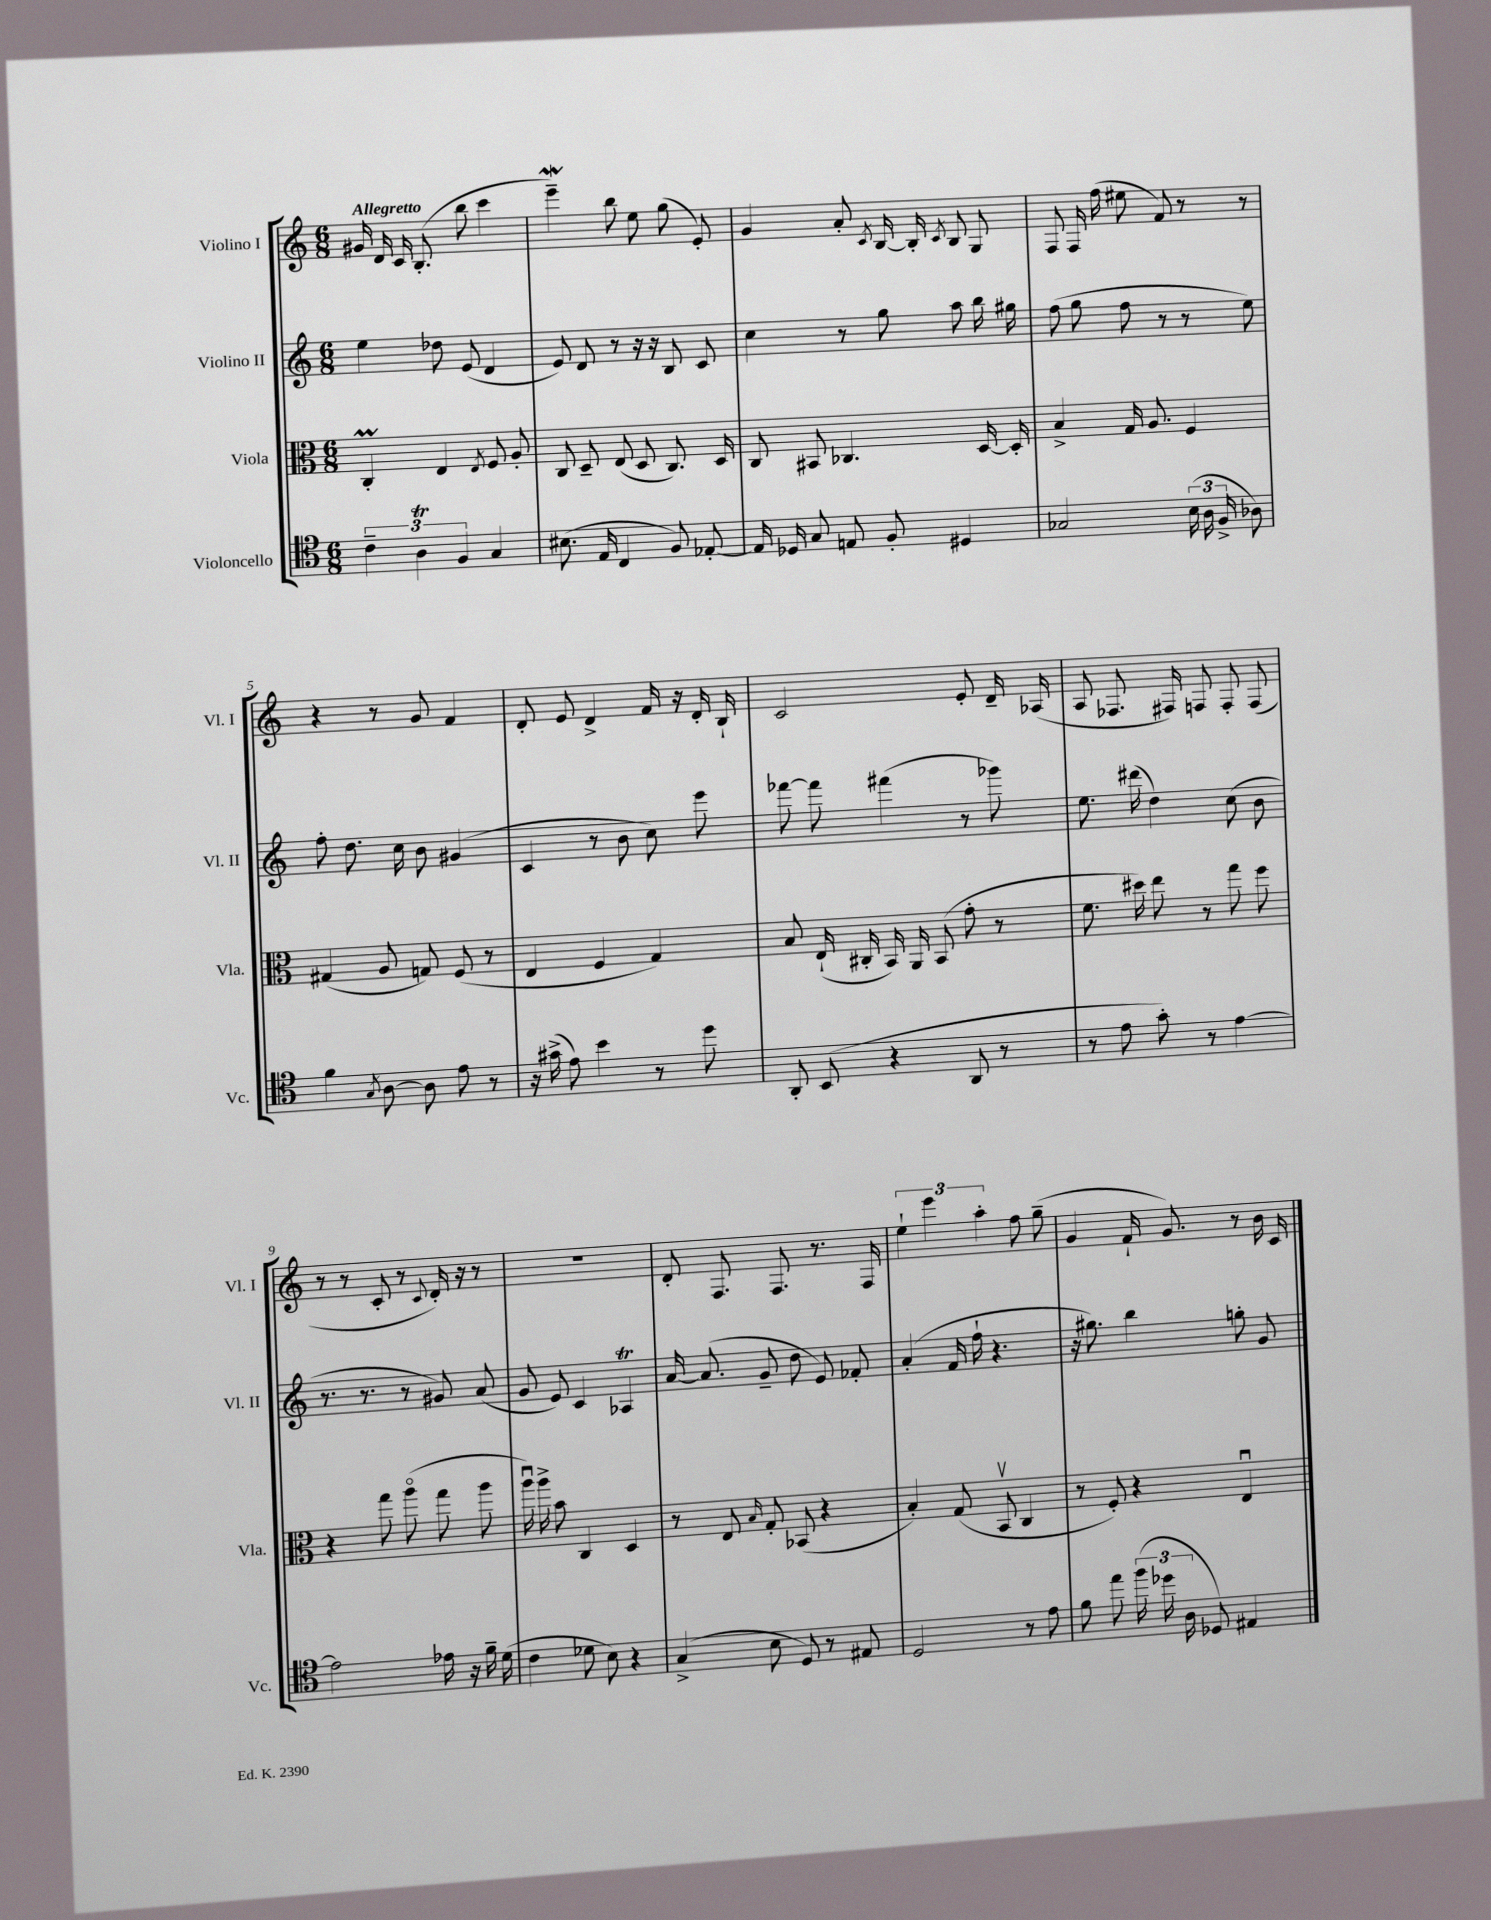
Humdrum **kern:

**kern	**kern	**kern	**kern
*staff4	*staff3	*staff2	*staff1
*clefC4	*clefC3	*clefG2	*clefG2
*k[]	*k[]	*k[]	*k[]
*M6/8	*M6/8	*M6/8	*M6/8
6c~\	4C'/	4ee\	16g#/
.	.	.	16d/
.	.	.	16c/
6A\	.	.	.
.	.	.	(8.B'/
.	4E/	8dd-\	.
6F/	.	.	.
.	.	(8e/	8bb\
.	8qE/	.	.
4G/	8F/	4d/	4ccc\
.	8A'/	.	.
=	=	=	=
(8.B#\	8C/	8e/)	4eee~\)
.	8D~/	8d/	.
16E/	.	.	.
4C/	(8E/	8r	8bb\
.	8D/	16r	8ee\
.	.	16r	.
8F/)	8.C/)	8B/	(8gg\
[8E-'/	.	8c/	8e'/)
.	16D/	.	.
=	=	=	=
16E-/]	8C/	4cc\	4g/
16D-/	.	.	.
8G/	8BB#/	.	.
8E/	4.C-/	8r	8a'/
.	.	.	8qc/
8F'/	.	8gg\	[16B/
.	.	.	16B'/]
.	.	.	8qc/
4D#/	.	8aa\	8B/
.	[16D/	16bb\	8G/
.	16D'/]	16gg#\	.
=	=	=	=
2G-/	4B^/	(8ff\	8F/
.	.	8gg\	16F/
.	.	.	(16ff\
.	16G/	8ff\	8ee#\
.	8.A/	.	.
.	.	8r	8f/)
(24B\	4F/	8r	8r
24A\	.	.	.
24F^/	.	.	.
8A-\)	.	8ee\)	8r
=	=	=	=
4f\	(4G#/	8ff'\	4r
.	.	8.dd\	.
8qG/	.	.	.
[8A\	8A/	.	8r
.	.	16cc\	.
8A\]	8G/)	8b\	8g/
8e\	(8F/	(4g#/	4f/
8r	8r	.	.
=	=	=	=
16r	4E/	4c/	8d'/
(16g#^\	.	.	.
8e\)	.	.	8e/
4b\	4F/	8r	4d^/
.	.	8b\	.
8r	4G/)	8cc\)	16f/
.	.	.	16r
8dd\	.	8eee\	16d'/
.	.	.	16B`/
=	=	=	=
8AA'/	8B/	[8fff-\	2c/
(8BB/	(16E`/	8fff-\]	.
.	16C#'/	.	.
4r	16BB/)	(4fff#\	.
.	16AA/	.	.
.	(8BB/	.	.
8AA/	8g'\	8r	8e'/
8r	8r	8ggg-\)	16d~/
.	.	.	(16A-/
=	=	=	=
8r	8.f\	8.ee\	8A/
8e\	.	.	8.F-/
.	16dd#\)	(16ddd#\	.
8g'\)	8ee\	4dd\)	.
.	.	.	16F#/)
8r	8r	.	8F/
[4e\	8gg\	(8cc\	8F'/
.	8ff\	8b\	(8F/
=	=	=	=
2e\]	4r	8.r	8r
.	.	.	8r
.	.	8.r	.
.	8gg\	.	8c'/
.	(8aao\	8r	8r
.	.	.	8qqc/
16e-\	8gg\	8g#/)	16d'/)
16r	.	.	16r
16f~\	8aa\	(8a/	8r
(16d\	.	.	.
=	=	=	=
4c\	16aau\)	8g/	2.r
.	16aa^\	.	.
.	8b\	8e/)	.
8d-\	4C/	4c/	.
8B\)	.	.	.
4r	4D/	4A-/	.
=	=	=	=
(4G^/	8r	[16a/	8d'/
.	.	(8.a/]	.
.	8E/	.	8.F/
.	16qqB/	.	.
8B\	8G'/	8g~/	.
.	.	.	8.F/
8D/)	(8BB-/	8dd\	.
8r	4r	8e/)	8.r
8E#/	.	8f-'/	.
.	.	.	16F/
=	=	=	=
2D/	4B'/)	(4a'/	6ee`\
.	.	.	6eee\
.	(8G/	16f/	.
.	.	16ff`\	.
.	.	.	6aa'\
.	8BBv/	4.r	.
8r	4C/	.	8ff\
8e\	.	.	(8gg~\
=	=	=	=
8f\	8r	16r	4g/
.	.	8.gg#\)	.
8ee\	8F'/)	.	.
(24ff\	4r	4bb\	16f`/
24dd-\	.	.	.
.	.	.	8.g/)
24A\	.	.	.
8D-/)	.	.	.
4E#/	4Eu/	8gg'\	8r
.	.	8g/	16b\
.	.	.	16c/
==	==	==	==
*-	*-	*-	*-
